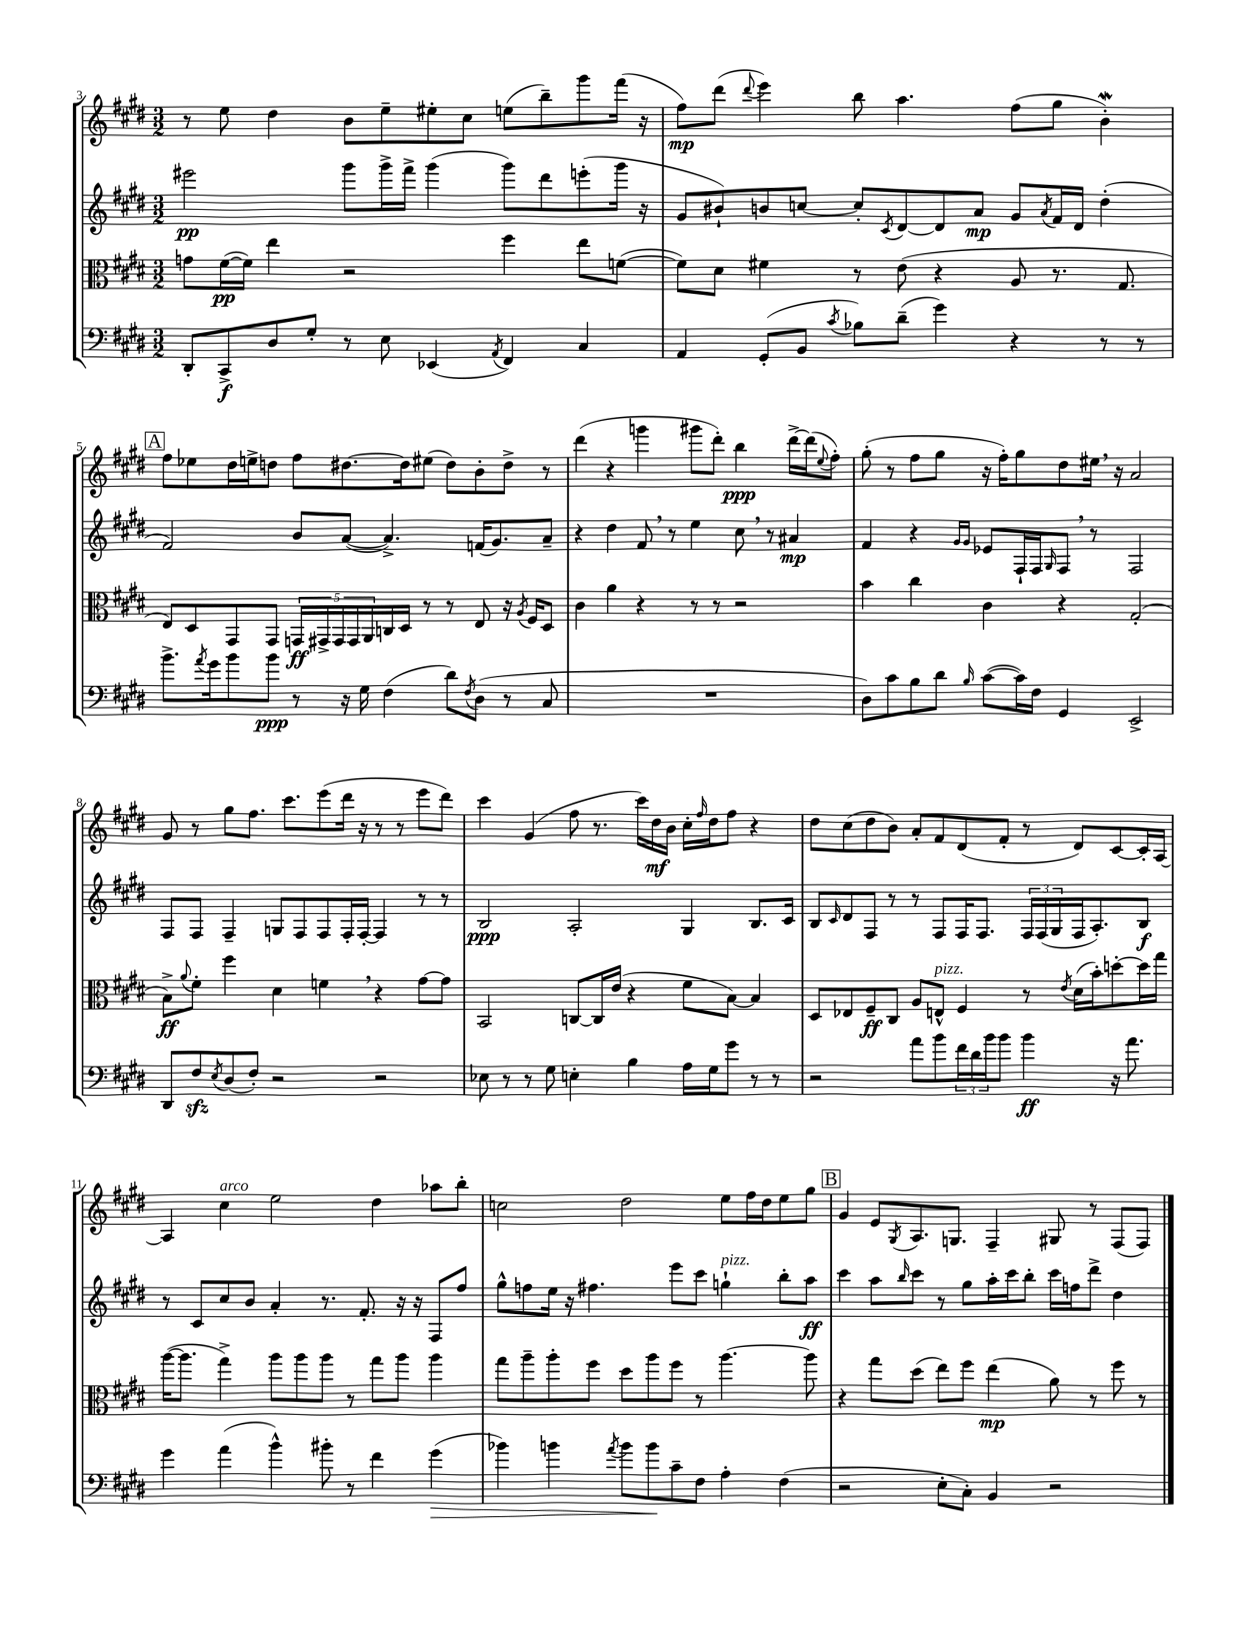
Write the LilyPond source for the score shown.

<<
\new StaffGroup <<
\new Staff = "s0" {
    \clef treble \key e \major \numericTimeSignature \time 3/2
    r8 e''8 dis''4 b'8 e''8-- eis''8-. cis''8 e''8( b''8--) gis'''8 fis'''16( r16 |
    fis''8\mp) dis'''8( \appoggiatura { dis'''8 } e'''4) b''8 a''4. fis''8( gis''8 b'4-.\mordent) |
    \mark \markup { \box "A" } fis''8 ees''8 dis''16 e''16-> d''8 fis''8 dis''8.~ dis''16 eis''8( dis''8) b'8-. dis''8-> r8 |
    dis'''4( r4 g'''4 gis'''8 dis'''8-.) b''4\ppp dis'''16~-> dis'''16( \appoggiatura { e''8 } fis''8-.) |
    gis''8-.( r8 fis''8 gis''8 r16 fis''16-.) gis''8 dis''8 eis''16 \breathe r16 a'2 |
    gis'8 r8 gis''8 fis''8. cis'''8. e'''8( dis'''16 r16 r8 r8 e'''8 dis'''8) |
    cis'''4 gis'4( fis''8 r8. cis'''16) dis''16\mf b'16 cis''16-. \grace { fis''16 } dis''16 fis''8 r4 |
    dis''8 cis''8( dis''8 b'8) a'8-. fis'8 dis'8( fis'8-. r8 dis'8) cis'8~ cis'16-. a16~ |
    a4 cis''4^\markup { \italic "arco" } e''2 dis''4 aes''8 b''8-. |
    c''2 dis''2 e''8 fis''16 dis''16 e''8 gis''8 |
    \mark \markup { \box "B" } gis'4 e'8 \acciaccatura { gis8 } a8. g8. fis4-- gis8 r8 fis8( fis8) \bar "|." |
}
\new Staff = "s1" {
    \clef treble \key e \major \numericTimeSignature \time 3/2
    eis'''2\pp gis'''8 gis'''16-> fis'''16-> gis'''4( gis'''8) dis'''8 e'''8-.( gis'''16 r16 |
    gis'8 bis'8-!) b'8 c''8~ c''8-. \acciaccatura { cis'8 } dis'8~ dis'8 a'8\mp gis'8 \acciaccatura { a'8 } fis'16 dis'16 dis''4-.( |
    \mark \markup { \box "A" } fis'2) b'8 a'8~( a'4.->) f'16( gis'8.) a'8-- |
    r4 dis''4 fis'8 \breathe r8 e''4 cis''8 \breathe r8 ais'4\mp |
    fis'4 r4 \grace { gis'16 gis'16 } ees'8 fis16-! fis16 \grace { gis16 } fis8 \breathe r8 fis2 |
    fis8 fis8 fis4-- g8 fis8 fis8 fis16-. fis16~-. fis4 r8 r8 |
    b2\ppp a2-. gis4 b8. cis'16 |
    b8 \grace { cis'16 } dis'8 fis8 r8 r8 fis8 fis16 fis8. \tuplet 3/2 { fis16 fis16( gis16 } fis16 a8.-.) b8\f |
    r8 cis'8 cis''8 b'8 a'4-. r8. fis'8.-. r16 r16 fis8 fis''8 |
    gis''8-^ f''8 e''16 r16 fis''4. e'''8 cis'''8 g''4-!^\markup { \italic "pizz." } b''8-. a''8\ff |
    \mark \markup { \box "B" } cis'''4 a''8 \grace { b''16 } cis'''8 r8 gis''8 a''16-. cis'''16 b''8-. cis'''16 f''16 dis'''8-> dis''4 \bar "|." |
}
\new Staff = "s2" {
    \clef alto \key e \major \numericTimeSignature \time 3/2
    g'8 fis'16~\pp( fis'16) e''4 r2 fis''4 e''8 f'8~( |
    f'8) dis'8 fis'4 r8 e'8( r4 a8 r8. gis8. |
    \mark \markup { \box "A" } e8) dis8 gis,8 gis,8 \tuplet 5/4 { g,16\ff gis,16-> gis,16 gis,16 a,16 } c16 dis16 r8 r8 e8 r16 \acciaccatura { a8 } fis16 dis8 |
    cis'4 a'4 r4 r8 r8 r2 |
    b'4 cis''4 cis'4 r4 gis2-.( |
    b8->\ff) \appoggiatura { a'8 } fis'8-. fis''4 dis'4 f'4 \breathe r4 gis'8~ gis'8 |
    b,2 c8~ c16 e'16( r4 fis'8 b8~) b4 |
    dis8 ees8 fis8--\ff cis8 a8 e8-^^\markup { \italic "pizz." } fis4 r8 \acciaccatura { e'8 } dis'16( b'16-.) d''8~-. d''16 gis''16 |
    a''16~( a''8. gis''4->) a''8 a''8 a''8 r8 gis''8 a''8 a''4 |
    gis''8 a''8-- a''8-. fis''8 dis''8 a''8 fis''8 r8 a''4.~ a''8 |
    \mark \markup { \box "B" } r4 gis''8 dis''8( e''8) fis''8 e''4\mp( a'8) r8 fis''8 r8 \bar "|." |
}
\new Staff = "s3" {
    \clef bass \key e \major \numericTimeSignature \time 3/2
    dis,8-. cis,8->\f dis8 gis8-. r8 e8 ees,4( \acciaccatura { a,8 } fis,4) cis4 |
    a,4 gis,8-.( b,8 \acciaccatura { cis'8 } bes8) dis'8--( gis'4) r4 r8 r8 |
    \mark \markup { \box "A" } b'8.-> \acciaccatura { a'8 } gis'16 b'8 b'8\ppp r8 r16 gis16 fis4( dis'8) \acciaccatura { fis8 } dis8( r8 cis8 |
    R1. |
    dis8) cis'8 b8 dis'8 \grace { b16 } cis'8~( cis'16) fis16 gis,4 e,2-> |
    dis,8 fis8\sfz \acciaccatura { e8 } dis8( fis8-.) r2 r2 |
    ees8 r8 r8 gis8 e4-. b4 a16 gis16 gis'8 r8 r8 |
    r2 a'8 b'8 \tuplet 3/2 { fis'16 dis'16 b'16 } b'8 b'4\ff r16 a'8. |
    gis'4 a'4( b'4-^) bis'8-. r8 fis'4 gis'4\>( |
    bes'4) b'4 \acciaccatura { a'8 } b'8 b'8\! cis'8-- fis8 a4-. fis4( |
    \mark \markup { \box "B" } r2 e8-. cis8-.) b,4 r2 \bar "|." |
}
>>
>>
\layout { \context { \Score currentBarNumber = #3 } }
